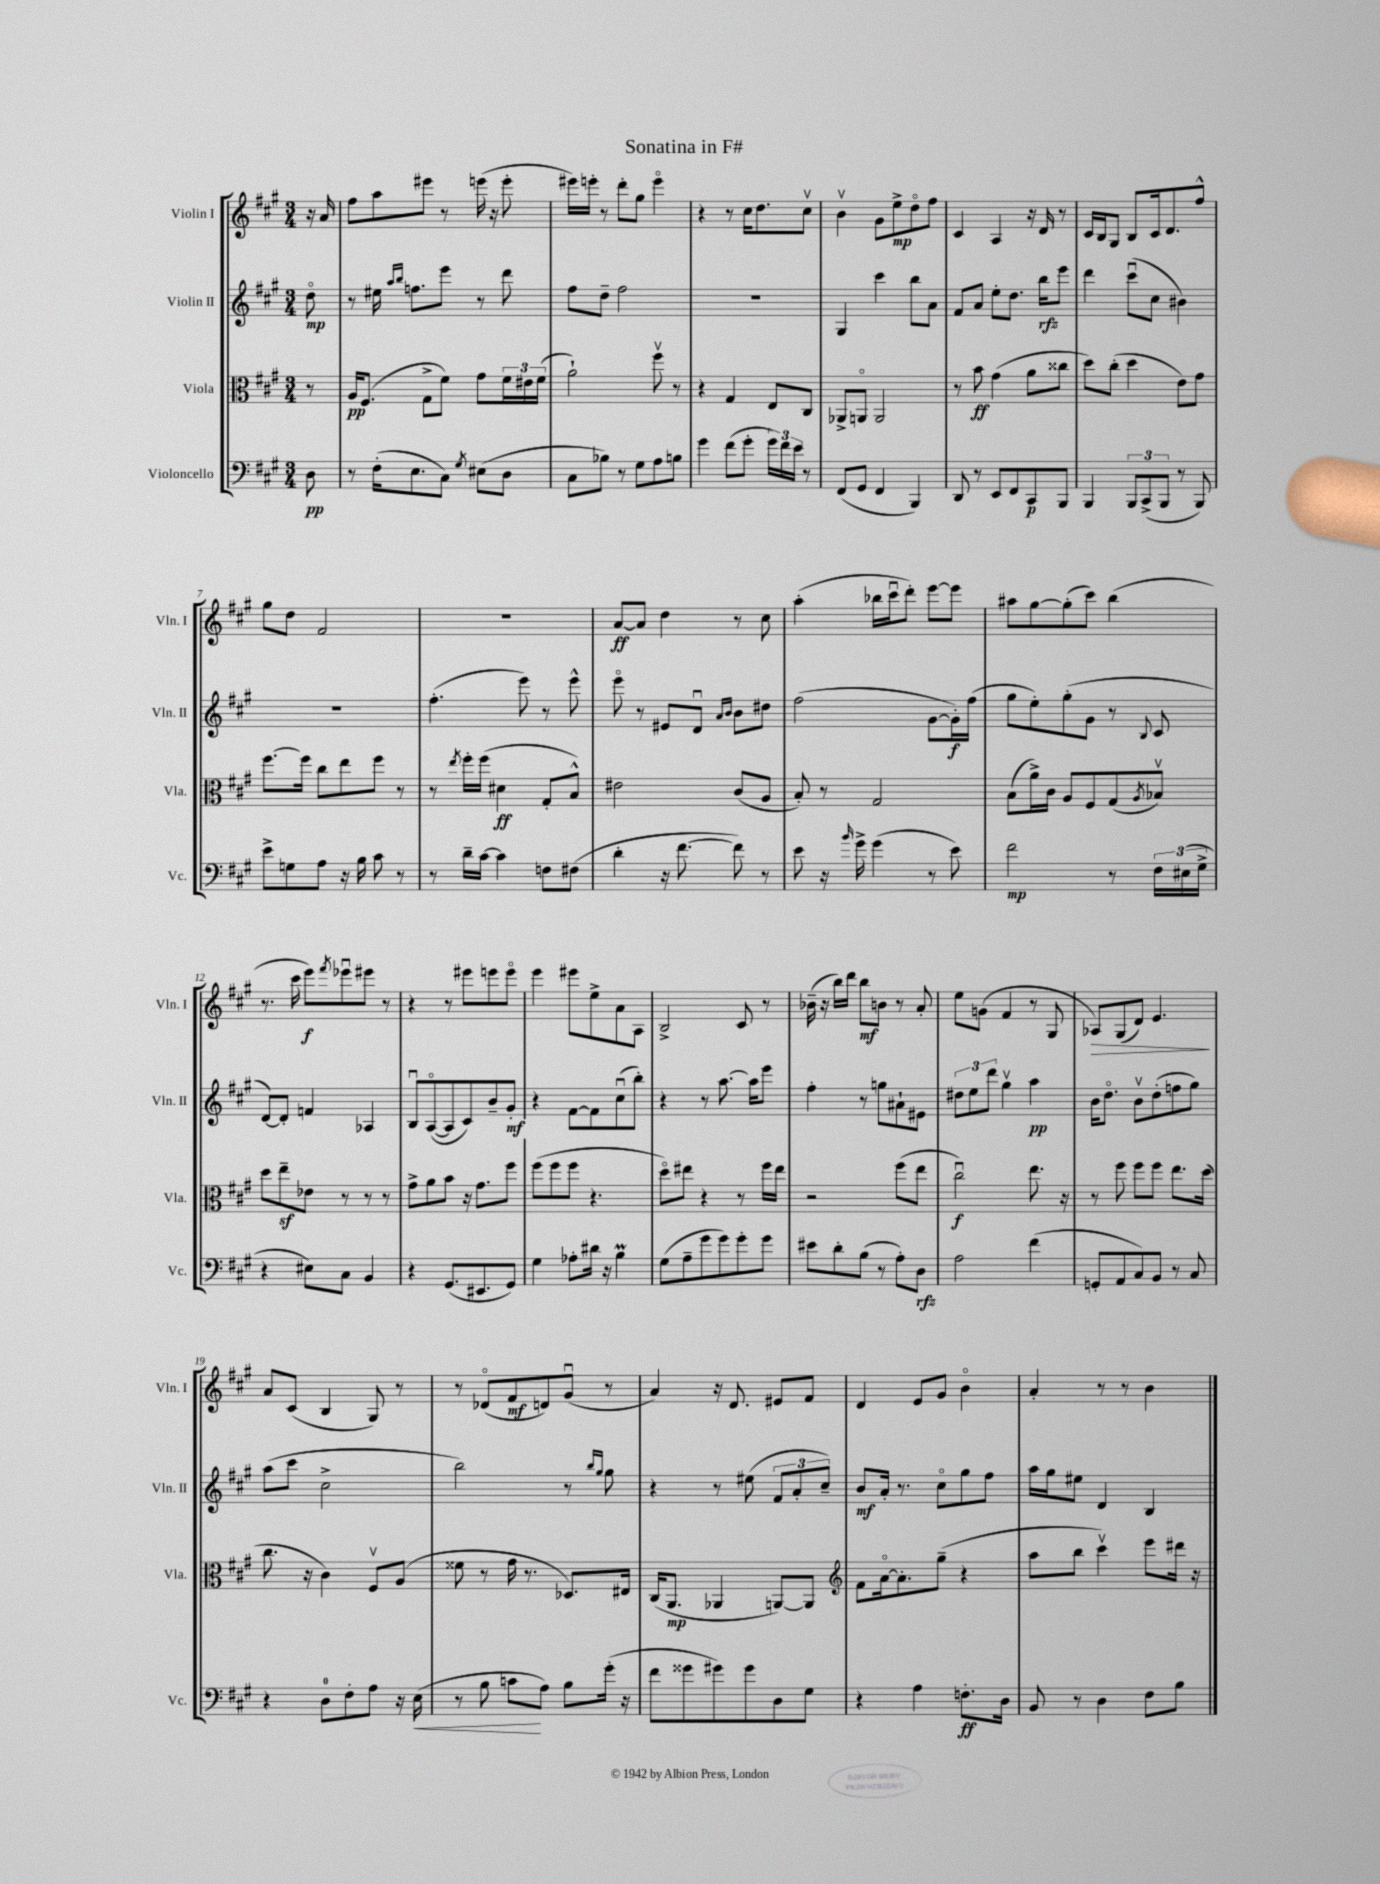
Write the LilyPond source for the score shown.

\header { title = "Sonatina in F#" }
<<
\new StaffGroup <<
\new Staff = "s0" \with { instrumentName = "Violin I" shortInstrumentName = "Vln. I" } {
    \clef treble \key a \major \numericTimeSignature \time 3/4 \partial 8
    r16 a'16 |
    fis''8 a''8 eis'''8 r8 e'''16( r16 e'''8-. |
    eis'''16) e'''16-. r8 d'''8-. gis''8 e'''4\flageolet |
    r4 r8 cis''16 d''8. cis''8\upbow |
    b'4\upbow gis'8 e''8->\mp d''8\flageolet fis''8 |
    cis'4 a4 r16 d'16 r8 |
    cis'16 b16 gis8 b8 cis'16 d'8. fis''8-^ |
    gis''8 d''8 fis'2 |
    R2. |
    a'8~\ff a'8 d''4 r8 cis''8 |
    a''4-.( bes''16 cis'''16\downbow d'''8-.) e'''8~ e'''8 |
    ais''8 gis''8~ gis''8-.( cis'''8) b''4( |
    r8. cis'''16 e'''8\f) \acciaccatura { fis'''8 } ees'''8\downbow eis'''8 r8 |
    r4 r8 eis'''8 e'''8 e'''8\flageolet |
    e'''4 eis'''8 e''8-> a'8 a8 |
    b2-> cis'8 r8 |
    bes'16--( r16 b''16) d'''16 b''8\mf b'8 r8 a'8-. |
    e''8 g'8( fis'4 r8 gis8 |
    aes8\>) gis8( d'8) e'4.\! |
    a'8 cis'8( b4 gis8) r8 |
    r8 des'8\flageolet( fis'8\mf d'8) gis'8\downbow( r8 |
    a'4) r16 d'8. eis'8 fis'8 |
    d'4 e'8 gis'8 b'4\flageolet |
    a'4-. r8 r8 b'4 \bar "|." |
}
\new Staff = "s1" \with { instrumentName = "Violin II" shortInstrumentName = "Vln. II" } {
    \clef treble \key a \major \numericTimeSignature \time 3/4 \partial 8
    d''8\flageolet\mp |
    r8 eis''16 \grace { a''16 b''16 } f''8. e'''8 r8 d'''8 |
    fis''8 d''8-- fis''2 |
    R2. |
    gis4 cis'''4 b''8 a'8 |
    fis'8 a'8 e''8-. d''8. b''16\rfz e'''8 |
    d'''4 cis'''8\downbow( cis''8 bis'4) |
    R2. |
    fis''4.-.( e'''8) r8 e'''8-^ |
    e'''8\flageolet r8 eis'8 d'8\downbow \grace { a'16 b'16 } b'8 dis''8 |
    fis''2( gis'8~ gis'16-.\f) fis''16( |
    gis''8 e''8-.) gis''8-.( gis'8 r8 \appoggiatura { b8 } cis'8 |
    d'8~) d'8-. f'4 aes4 |
    b8\downbow a8~\flageolet( a8 cis'8) b'8-- gis'8-.\mf |
    r4 fis'8~ fis'8 cis''8\downbow( b''8-.) |
    r4 r8 a''8.~ a''16 e'''8 |
    fis''4-. r8 g''8 ais'8-! eis'8 |
    \tuplet 3/2 { dis''8 e''8 d'''8 } gis''4\upbow a''4\pp |
    b'16 d''8.\flageolet b'8\upbow d''8-.( f''8 gis''8) |
    a''8( cis'''8 cis''2-> |
    b''2) r8 \grace { b''16 gis''16 } gis''8 |
    r4 r8 eis''8( \tuplet 3/2 { fis'8 a'8-. cis''8--) } |
    b'8\mf a'16-. r8. cis''8\flageolet gis''8 fis''8 |
    a''16 gis''16 eis''8 d'4 b4 \bar "|." |
}
\new Staff = "s2" \with { instrumentName = "Viola" shortInstrumentName = "Vla." } {
    \clef alto \key a \major \numericTimeSignature \time 3/4 \partial 8
    r8 |
    a16\pp fis8.( gis8-> fis'8) gis'8 \tuplet 3/2 { fis'16 eis'16 fis'16( } |
    a'2-!) fis''8\upbow r8 |
    r4 gis4 e8 cis8 |
    aes,8-> a,8\flageolet a,2 |
    r8 b'8\ff gis'4( a'8 cisis''8 |
    d''8) cis''8-.( d''4 e'8) gis'8 |
    fis''8.~ fis''16 cis''8 e''8 fis''8 r8 |
    r8 \acciaccatura { e''8 } fis''16-. fis''16( dis'4\ff gis8-. b8-^) |
    eis'2 cis'8( a8 |
    b8-.) r8 gis2 |
    b8( a'16->) cis'16 a8 fis8 gis8( \acciaccatura { a8 } bes8\upbow) |
    d''8 e''8--\sf ees'8 r8 r8 r8 |
    gis'8-> a'8 b'8 r16 gis'8. fis''8 |
    fis''8( fis''8 fis''8 r4. |
    d''8\flageolet) eis''8 r4 r8 fis''16 eis''16 |
    r2 fis''8( e''8 |
    cis''2\downbow\f) e''8. r16 |
    r8 fis''8 fis''8 fis''8 e''8. d''16( |
    cis''8. r16 cis'4) fis8\upbow a8( |
    fisis'8 r8 gis'16 r8. des8.) eis16 |
    cis16( a,8.\mp aes,4 a,8~) a,8 |
    \clef treble fis'8 a'16~\flageolet a'8.-. gis''8--( r4 |
    a''8 b''8 cis'''4\upbow) e'''8 dis'''16 r16 \bar "|." |
}
\new Staff = "s3" \with { instrumentName = "Violoncello" shortInstrumentName = "Vc." } {
    \clef bass \key a \major \numericTimeSignature \time 3/4 \partial 8
    d8\pp |
    r8 fis16-.( e8. cis8) \acciaccatura { gis8 } eis8( d8 |
    cis8 bes8) r8 gis8 a8 b8 |
    gis'4 fis'8( gis'8-. \tuplet 3/2 { gis'16) fis'16 e'16 } r8 |
    fis,8( gis,8 fis,4 b,,4) |
    d,8 r8 e,8 fis,8 cis,8\p b,,8 |
    b,,4 \tuplet 3/2 { b,,8 cis,8->( b,,8 } r8 b,,8) |
    e'8-> g8 a8 r16 b16 cis'8 r8 |
    r8 d'16-- cis'16~ cis'4 f8 fis8( |
    d'4-. r16 fis'8.~ fis'8) r8 |
    e'8 r16 \grace { b'16 } gis'16-> gis'4( r8 e'8) |
    fis'2\mp r8 \tuplet 3/2 { fis16 eis16( gis16-> } |
    r4 eis8) cis8 b,4 |
    r4 gis,8.( eis,8. gis,8) |
    gis4 aes8-. dis'16 r16 b4\prall |
    gis8( a8-- gis'8 gis'8) gis'8-. gis'8 |
    eis'8 d'8-. b8( r8 a8-.) d8\rfz |
    a2 fis'4( |
    g,8-. a,8 cis8) b,8 r8 cis8 |
    r4 d8-0 fis8-. a8 r16 e16\<( |
    r8 b8 c'8\! a8) b8 gis'16-.( r16 |
    fis'8 gisis'8 gis'8) gis'8 d8 gis8 |
    r4 a4 f8.-.\ff d16 |
    b,8 r8 d4 fis8 b8 \bar "|." |
}
>>
>>
